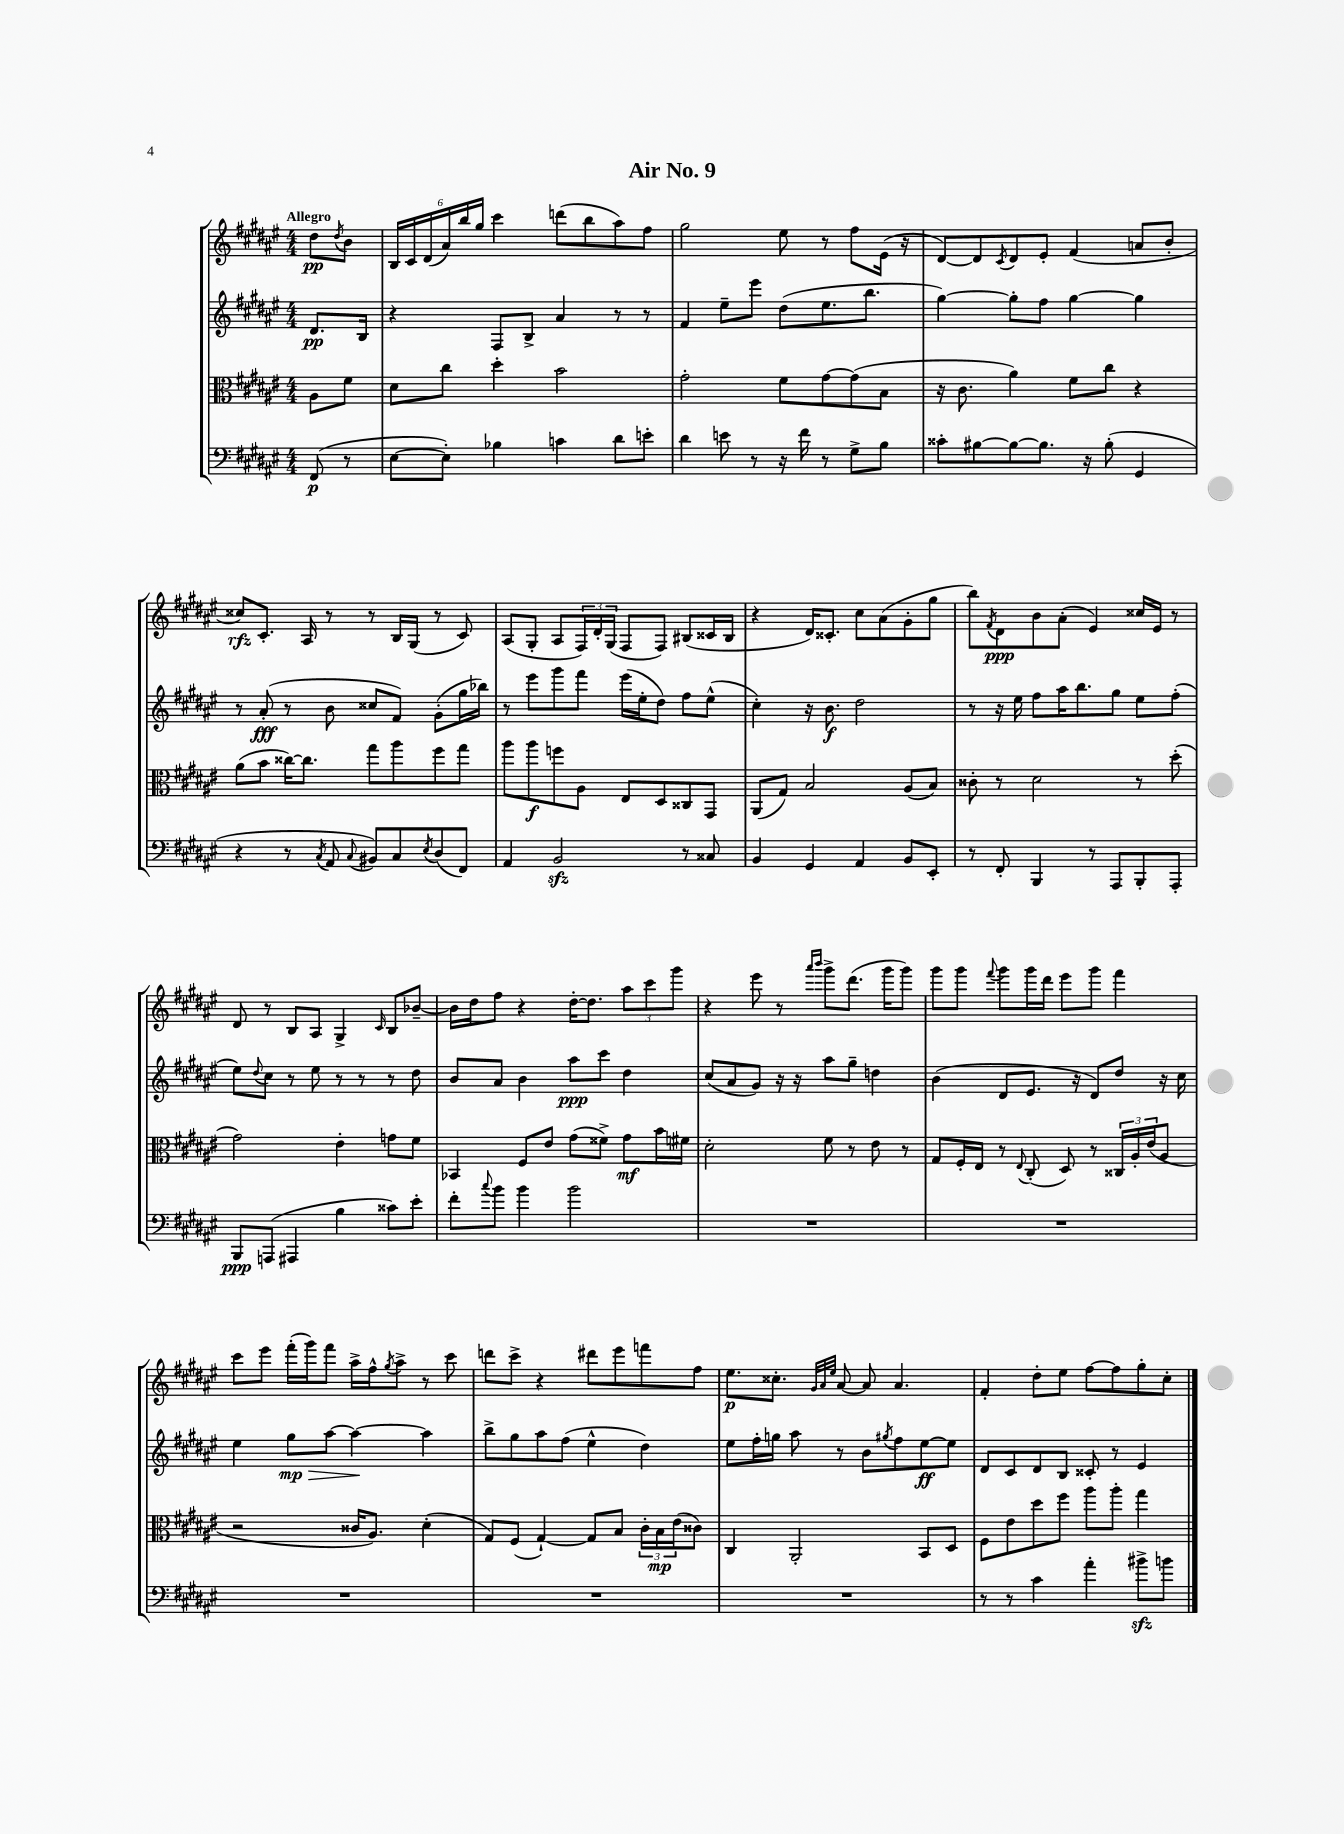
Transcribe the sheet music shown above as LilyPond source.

\header { title = "Air No. 9" }
<<
\new StaffGroup <<
\new Staff = "s0" {
    \clef treble \key fis \major \numericTimeSignature \time 4/4 \partial 4 \tempo "Allegro"
    dis''8\pp \acciaccatura { dis''8 } b'8 |
    \tuplet 6/4 { b16 cis'16 dis'16( ais'16) b''16 gis''16 } cis'''4 d'''8( b''8 ais''8) fis''8 |
    gis''2 eis''8 r8 fis''8 eis'16( r16 |
    dis'8~) dis'8 \acciaccatura { cis'8 } dis'8 eis'8-. fis'4( a'8 b'8-. |
    cisis''8\rfz) cis'8.-. ais16 r8 r8 b16 gis16( r8 cis'8) |
    ais8( gis8-. ais8 \tuplet 3/2 { fis16) dis'16-. gis16( } fis8 fis8) bis8( cisis'16 bis16 |
    r4 dis'16) cisis'8.-. cis''8 ais'8( gis'8-. gis''8 |
    b''8) \acciaccatura { fis'8 } dis'8\ppp b'8 ais'8-.( eis'4) cisis''16 eis'16 r8 |
    dis'8 r8 b8 ais8 gis4-> \grace { cis'16 } b8 bes'8~-- |
    bes'16 dis''16 fis''8 r4 dis''16~-. dis''8. \tuplet 3/2 { ais''8 cis'''8 gis'''8 } |
    r4 eis'''8 r8 \grace { ais'''16 b'''16 } gis'''8-> dis'''8.( gis'''16 gis'''8) |
    gis'''8 gis'''8 \appoggiatura { fis'''8 } gis'''8 gis'''16 dis'''16 eis'''8 gis'''8 fis'''4 |
    cis'''8 eis'''8 fis'''16-.( gis'''16) fis'''8 ais''16-> fis''16-^ \acciaccatura { gis''8 } ais''8-> r8 cis'''8 |
    d'''8 cis'''8-> r4 dis'''8 eis'''8 f'''8 fis''8 |
    eis''8.\p cisis''8.-. \grace { gis'32 ais'32 eis''32 } ais'8~ ais'8 ais'4. |
    fis'4-. dis''8-. eis''8 fis''8~ fis''8 gis''8-. cis''8-. \bar "|." |
}
\new Staff = "s1" {
    \clef treble \key fis \major \numericTimeSignature \time 4/4 \partial 4
    dis'8.\pp b16 |
    r4 fis8 b8-> ais'4 r8 r8 |
    fis'4 eis''8-- eis'''8 dis''8( eis''8. b''8. |
    gis''4~) gis''8-. fis''8 gis''4~ gis''4 |
    r8 ais'8-.\fff( r8 b'8 cisis''8 fis'8) gis'8-.( gis''16 bes''16) |
    r8 eis'''8 gis'''8 fis'''8 eis'''16( eis''16-. dis''8) fis''8 eis''8-^( |
    cis''4-.) r16 b'8.\f dis''2 |
    r8 r16 eis''16 fis''8 ais''16 b''8. gis''8 eis''8 fis''8-.( |
    eis''8) \appoggiatura { dis''8 } cis''8 r8 eis''8 r8 r8 r8 dis''8 |
    b'8 ais'8 b'4 ais''8\ppp cis'''8 dis''4 |
    cis''8( ais'8 gis'8) r16 r16 ais''8 gis''8-- d''4 |
    b'4( dis'8 eis'8. r16 dis'8) dis''8 r16 cis''16 |
    eis''4 gis''8\mp\> ais''8~ ais''4~\! ais''4 |
    b''8-> gis''8 ais''8 fis''8( eis''4-^ dis''4) |
    eis''8 fis''16-. g''16 ais''8 r8 b'8 \acciaccatura { gis''8 } fis''8 eis''8~\ff eis''8 |
    dis'8 cis'8 dis'8 b8 cisis'8-. r8 eis'4 \bar "|." |
}
\new Staff = "s2" {
    \clef alto \key fis \major \numericTimeSignature \time 4/4 \partial 4
    ais8 fis'8 |
    dis'8 cis''8 dis''4-. b'2 |
    gis'2-. fis'8 gis'8~ gis'8( b8 |
    r16 cis'8. ais'4) fis'8 cis''8 r4 |
    ais'8( b'8 cisis''16~) cisis''8. gis''8 ais''8 fis''8 gis''8 |
    ais''8 ais''8\f f''8 ais8 eis8 dis8 cisis8 gis,8 |
    ais,8( gis8) b2 ais8( b8) |
    cisis'8-. r8 dis'2 r8 dis''8-.( |
    gis'2) eis'4-. g'8 fis'8 |
    bes,4 fis8 eis'8 gis'8( fisis'8->) gis'8\mf b'16 fis'16 |
    dis'2-. fis'8 r8 eis'8 r8 |
    gis8 fis16-. eis16 r8 \appoggiatura { eis8 } cis8-.( dis8) r8 \tuplet 3/2 { cisis16 ais16-. eis'16( } ais8 |
    r2 cisis'16 ais8.) dis'4-.( |
    gis8) fis8( gis4~-!) gis8 b8 \tuplet 3/2 { cis'16-. b16\mp eis'16( } cisis'8) |
    cis4 ais,2-. b,8 dis8 |
    fis8 eis'8 dis''8 fis''8 ais''8 ais''8-. gis''4 \bar "|." |
}
\new Staff = "s3" {
    \clef bass \key fis \major \numericTimeSignature \time 4/4 \partial 4
    fis,8\p( r8 |
    eis8~ eis8-.) bes4 c'4 dis'8 e'8-. |
    dis'4 e'8 r8 r16 fis'16 r8 gis8-> b8 |
    cisis'8-. bis8~ bis8~ bis8. r16 bis8-.( gis,4 |
    r4 r8 \acciaccatura { cis8 } ais,8 \appoggiatura { cis8 } bis,8) cis8 \acciaccatura { eis8 } dis8( fis,8) |
    ais,4 b,2\sfz r8 cisis8 |
    b,4 gis,4 ais,4 b,8 eis,8-. |
    r8 fis,8-. b,,4 r8 ais,,8 b,,8-. ais,,8-. |
    b,,8\ppp a,,8( ais,,4 b4 cisis'8) eis'8-. |
    fis'8-. \appoggiatura { cis''8 } b'8 b'4 b'2 |
    R1 |
    R1 |
    R1 |
    R1 |
    R1 |
    r8 r8 cis'4 ais'4-. bis'8->\sfz b'8 \bar "|." |
}
>>
>>
\layout { \context { \Score \remove "Bar_number_engraver" } }
